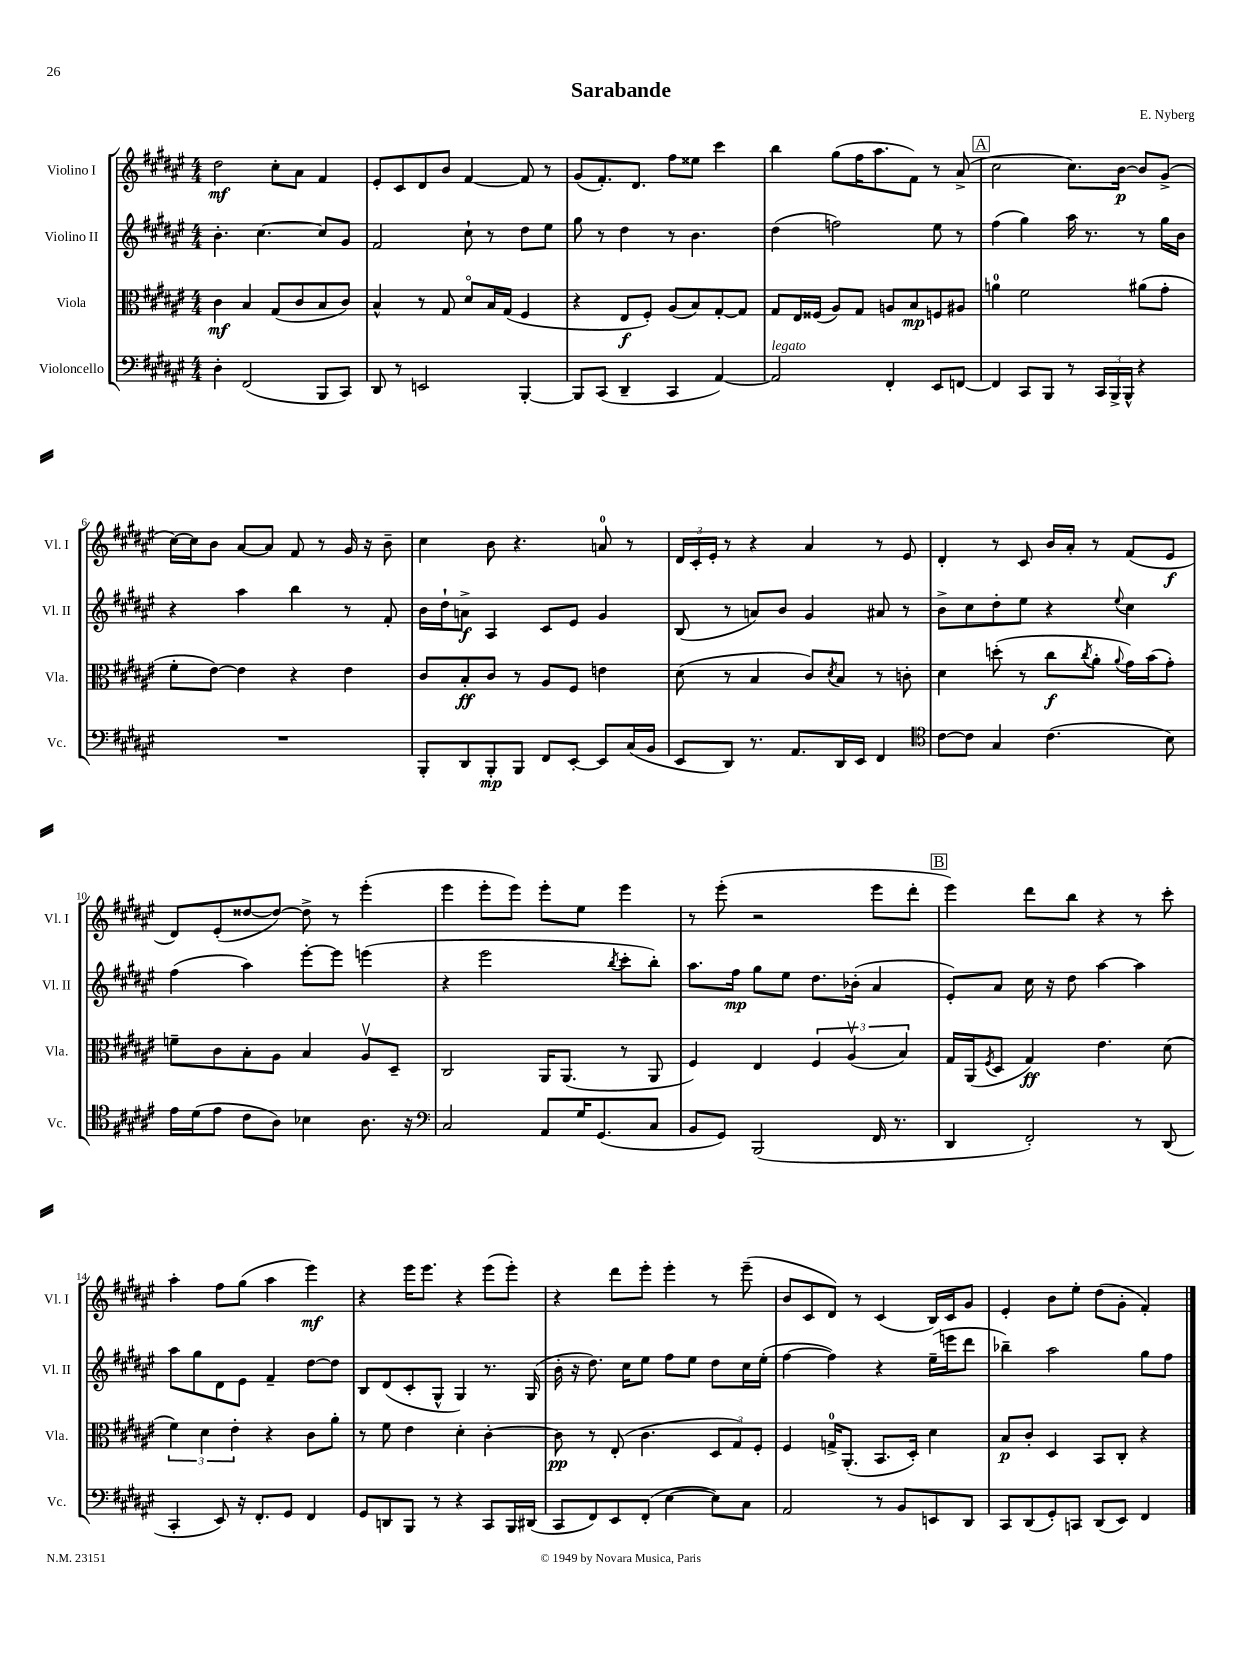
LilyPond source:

\header { title = "Sarabande" composer = "E. Nyberg" }
<<
\new StaffGroup <<
\new Staff = "s0" \with { instrumentName = "Violino I" shortInstrumentName = "Vl. I" } {
    \clef treble \key fis \major \numericTimeSignature \time 4/4
    dis''2\mf cis''8-. ais'8 fis'4 |
    eis'8-. cis'8 dis'8 b'8 fis'4~ fis'8 r8 |
    gis'8( fis'8.-.) dis'8. fis''8 eisis''8 cis'''4 |
    b''4 gis''8( fis''16 ais''8. fis'8) r8 ais'8->( |
    \mark \markup { \box "A" } cis''2 cis''8.) b'16~\p b'8 gis'8->( |
    cis''16~) cis''16 b'8 ais'8~ ais'8 fis'8 r8 gis'16 r16 b'8-- |
    cis''4 b'8 r4. a'8-0 r8 |
    \tuplet 3/2 { dis'16 cis'16-. eis'16-. } r8 r4 ais'4 r8 eis'8 |
    dis'4-. r8 cis'8 b'16 ais'16-. r8 fis'8( eis'8\f |
    dis'8) eis'8-.( disis''8~ disis''8~) disis''8-> r8 eis'''4-.( |
    eis'''4 eis'''8-. eis'''8) eis'''8-. eis''8 eis'''4 |
    r8 eis'''8-.( r2 eis'''8 dis'''8-. |
    \mark \markup { \box "B" } eis'''4) dis'''8 b''8 r4 r8 cis'''8-. |
    ais''4-. fis''8 gis''8( ais''4 eis'''4\mf) |
    r4 eis'''16 eis'''8. r4 eis'''8( eis'''8-.) |
    r4 dis'''8 eis'''8-. eis'''4-. r8 eis'''8--( |
    b'8 cis'8 dis'8) r8 cis'4( b16) cis'16 gis'8 |
    eis'4-. b'8 eis''8-. dis''8( gis'8-. fis'4-.) \bar "|." |
}
\new Staff = "s1" \with { instrumentName = "Violino II" shortInstrumentName = "Vl. II" } {
    \clef treble \key fis \major \numericTimeSignature \time 4/4
    b'4.-. cis''4.~ cis''8 gis'8 |
    fis'2 cis''8-! r8 dis''8 eis''8 |
    gis''8 r8 dis''4 r8 b'4. |
    dis''4( f''2) eis''8 r8 |
    \mark \markup { \box "A" } fis''4( gis''4) ais''16 r8. r8 gis''16 b'16 |
    r4 ais''4 b''4 r8 fis'8-. |
    b'16 dis''16-! a'8->\f ais4 cis'8 eis'8 gis'4 |
    b8( r8 a'8) b'8 gis'4 ais'8 r8 |
    b'8-> cis''8 dis''8-. eis''8 r4 \appoggiatura { eis''8 } cis''4 |
    fis''4( ais''4) eis'''8~-. eis'''8 e'''4( |
    r4 eis'''2 \acciaccatura { b''8 } cis'''8-. b''8-.) |
    ais''8. fis''16\mp gis''8 eis''8 dis''8. bes'16-.( ais'4 |
    \mark \markup { \box "B" } eis'8-.) ais'8 cis''16 r16 dis''8 ais''4~ ais''4 |
    ais''8 gis''8 dis'8 eis'8 fis'4-- dis''8~ dis''8 |
    b8 dis'8( cis'8-. gis8-^ gis4) r8. gis16( |
    b'16-. r16 dis''8.) cis''16 eis''8 fis''8 eis''8 dis''8 cis''16 eis''16-.( |
    fis''4~ fis''4) r4 eis''16--( e'''16 dis'''8 |
    bes''4--) ais''2 gis''8 fis''8 \bar "|." |
}
\new Staff = "s2" \with { instrumentName = "Viola" shortInstrumentName = "Vla." } {
    \clef alto \key fis \major \numericTimeSignature \time 4/4
    cis'4\mf b4 gis8( cis'8 b8 cis'8) |
    b4-^ r8 gis8 dis'8\flageolet b16 gis16( fis4 |
    r4 eis8\f fis8-.) ais8( b8) gis8~-. gis8 |
    gis8 eis16 fisis16( ais8) gis8 a8 b8\mp f8 ais8 |
    \mark \markup { \box "A" } a'4-0 fis'2 ais'8( gis'8-. |
    fis'8-. eis'8~) eis'4 r4 eis'4 |
    cis'8 b8-.\ff cis'8 r8 ais8 fis8 e'4 |
    dis'8( r8 b4 cis'8) \acciaccatura { dis'8 } b8 r8 c'8-. |
    dis'4 d''8-.( r8 cis''8\f \acciaccatura { cis''8 } ais'8-. \appoggiatura { ais'8 } gis'16) b'16( gis'8-.) |
    f'8-- cis'8 b8-. ais8 b4 ais8\upbow dis8-- |
    cis2 ais,16 ais,8.( r8 ais,8 |
    fis4) eis4 \tuplet 3/2 { fis4 ais4\upbow( b4) } |
    \mark \markup { \box "B" } gis16 ais,16( \acciaccatura { fis8 } dis8 gis4\ff) eis'4. dis'8( |
    \tuplet 3/2 { fis'4) dis'4 eis'4-. } r4 cis'8 ais'8-. |
    r8 fis'8 eis'4 dis'4-. cis'4~-. |
    cis'8\pp r8 eis8-.( cis'4. \tuplet 3/2 { dis8 gis8) fis8-. } |
    fis4 g16-0-> ais,8.-.( b,8. dis16-.) dis'4 |
    b8\p cis'8-. dis4 b,8 cis8-. r4 \bar "|." |
}
\new Staff = "s3" \with { instrumentName = "Violoncello" shortInstrumentName = "Vc." } {
    \clef bass \key fis \major \numericTimeSignature \time 4/4
    dis4-. fis,2( b,,8 cis,8) |
    dis,8 r8 e,2 b,,4~-. |
    b,,8 cis,8( dis,4-- cis,4 ais,4~) |
    ais,2^\markup { \italic "legato" } fis,4-. eis,8 f,8~ |
    \mark \markup { \box "A" } f,4 cis,8 b,,8 r8 \tuplet 3/2 { cis,16 b,,16-> b,,16-^ } r4 |
    R1 |
    b,,8-. dis,8 b,,8-.\mp b,,8 fis,8 eis,8~-. eis,8 cis16( b,16 |
    eis,8 dis,8) r8. ais,8. dis,16 eis,16 fis,4 |
    \clef tenor cis'8~ cis'8 gis4 cis'4.( b8) |
    eis'16 dis'16( eis'8 cis'8 ais8) bes4 ais8. r16 |
    \clef bass cis2 ais,8 gis16 gis,8.( cis8 |
    b,8 gis,8) b,,2( fis,16 r8. |
    \mark \markup { \box "B" } dis,4 fis,2-.) r8 dis,8( |
    cis,4-. eis,8) r16 fis,8.-. gis,8 fis,4 |
    gis,8 d,8 b,,8 r8 r4 cis,8 b,,16 dis,16( |
    cis,8 fis,8) eis,8 fis,8-.( eis4~ eis8) cis8 |
    ais,2 r8 b,8 e,8 dis,8 |
    cis,8 dis,8( gis,8-.) c,8 dis,8( eis,8) fis,4 \bar "|." |
}
>>
>>
